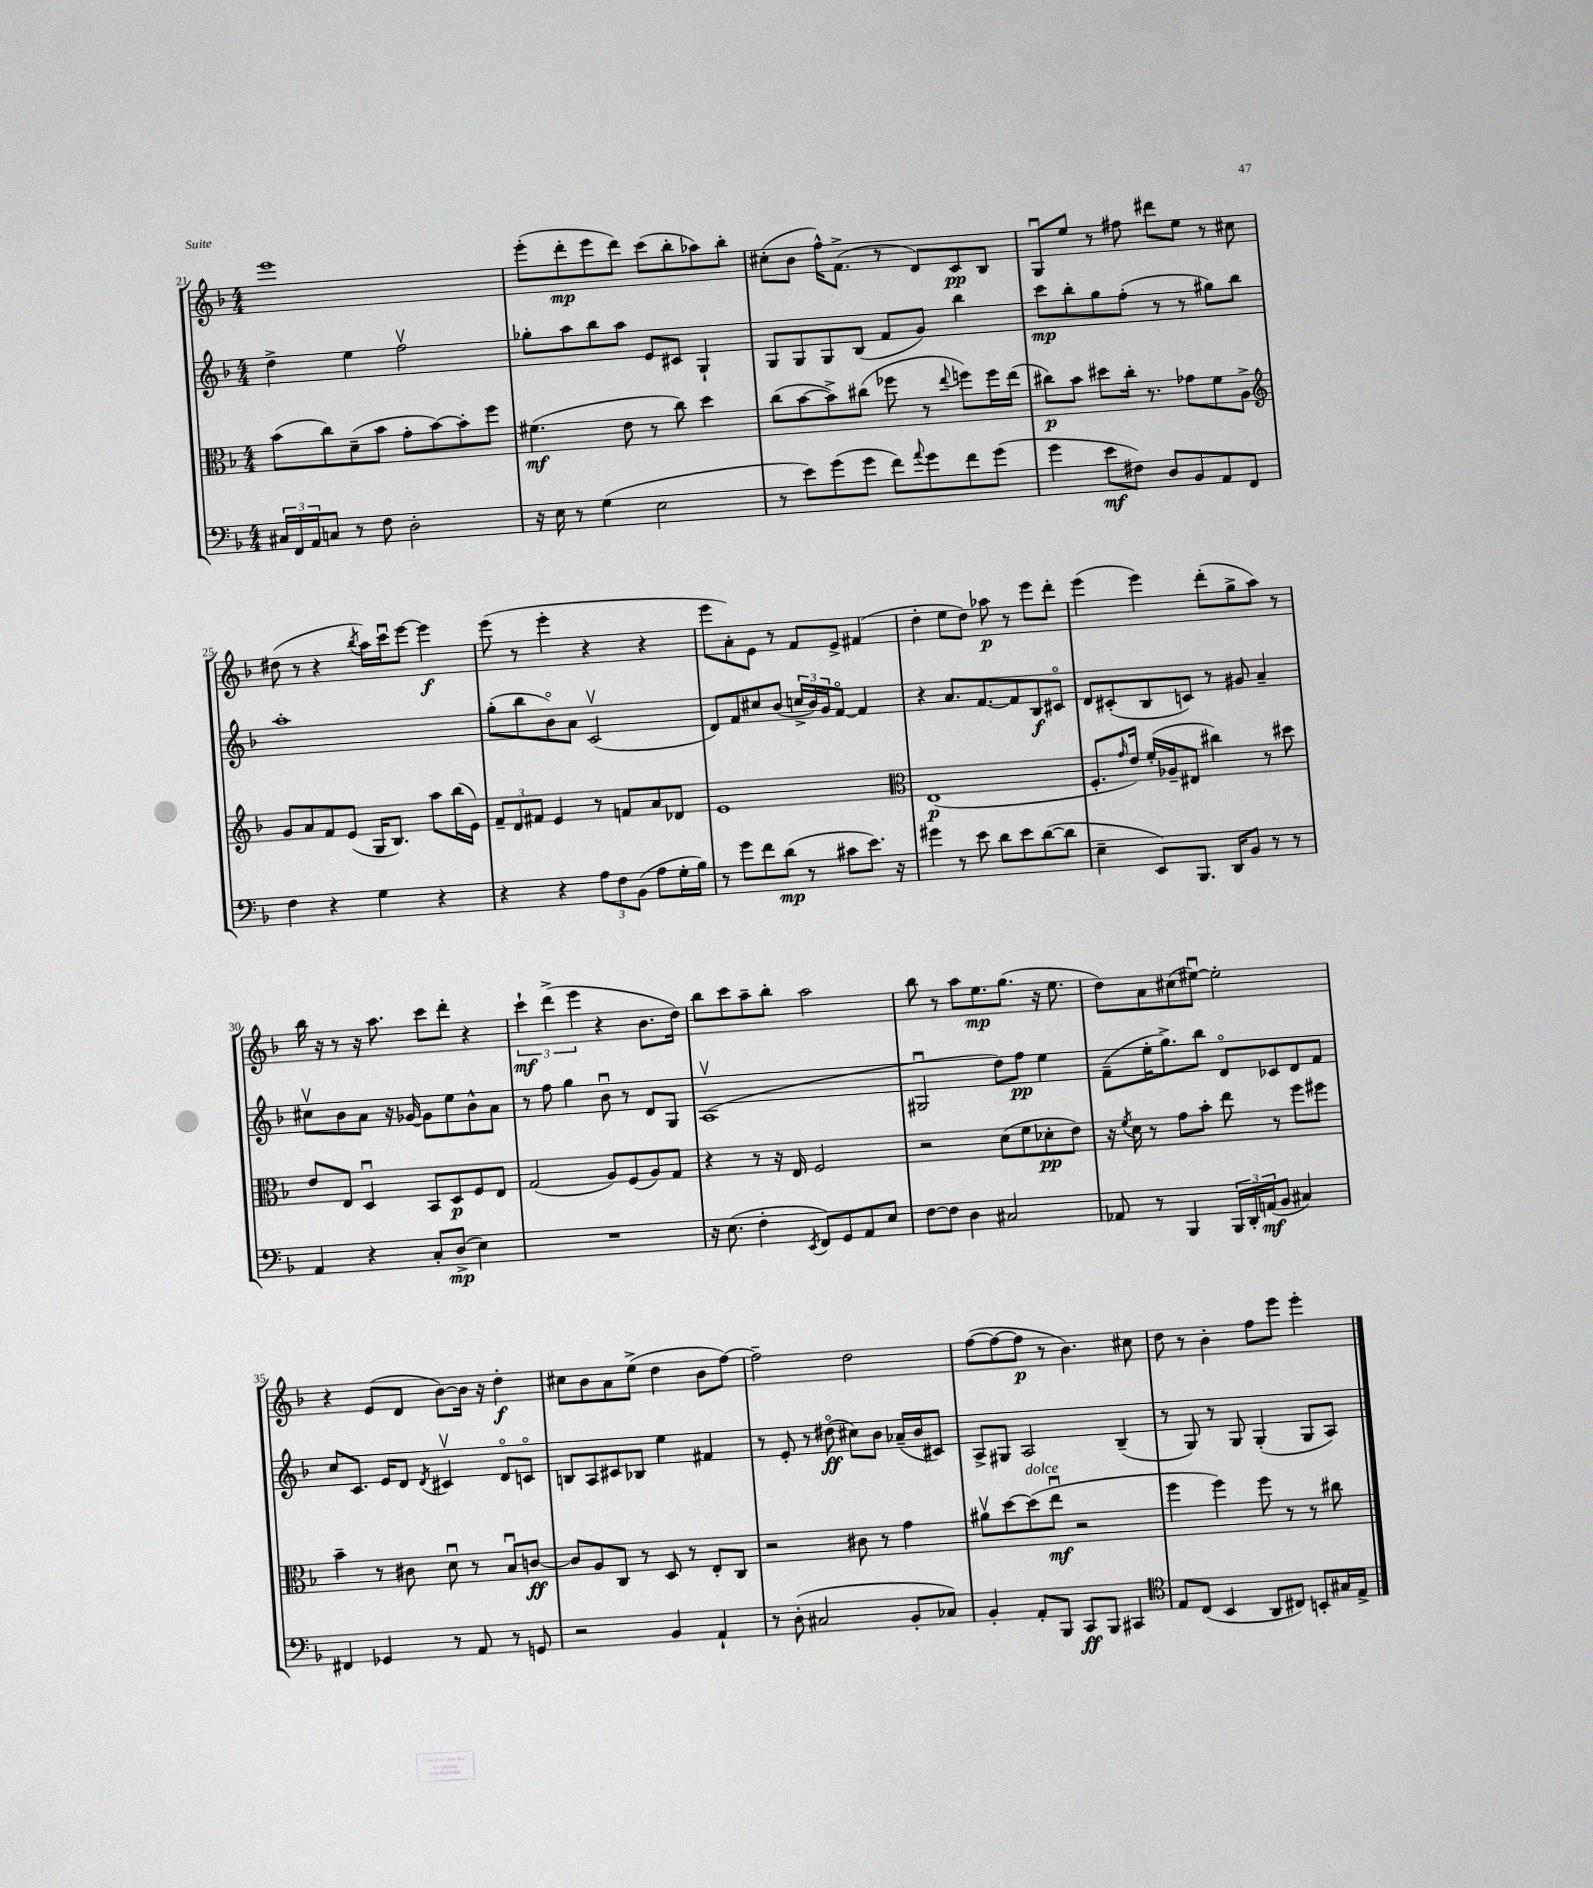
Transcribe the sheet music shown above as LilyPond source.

<<
\new StaffGroup <<
\new Staff = "s0" {
    \clef treble \key f \major \numericTimeSignature \time 4/4
    e'''1 |
    e'''8-.( d'''8-.\mp e'''8 d'''8) c'''8( bes''8-. aes''8) bes''8-. |
    cis''8-.( bes'8 f''16-^) f'8.->( r8 d'8) c'8\pp bes8 |
    g8\downbow e''8 r8 fis''8 dis'''8 e''8 r8 cis''8 |
    dis''8( r8 r4 \acciaccatura { bes''8 } a''16) c'''16\downbow e'''8~ e'''4\f |
    e'''8( r8 e'''4-. r4 r4 |
    e'''8 a'8-.) e'8 r8 f'8 e'8-> fis'4( |
    d''4-. e''8 d''8) aes''8\p r8 e'''8 d'''8-. |
    e'''4( e'''4) d'''8-.( g''8-> a''8) r8 |
    bes''16 r16 r8 r16 a''8. c'''8 d'''8-. r4 |
    \tuplet 3/2 { c'''4-!\mf d'''4->( e'''4 } r4 bes'8. d''16) |
    bes''8 c'''8 a''8-- bes''8-. a''2 |
    bes''8 r8 a''8 e''8.\mp g''8.( r16 e''8. |
    d''8) a'8 cis''8( eis''8~\downbow) eis''2-. |
    r4 e'8( d'8 bes'8~) bes'16 r16 d''4-.\f |
    cis''8 bes'8 a'8 e''8->( d''4 bes'8 f''8~) |
    f''2-- d''2 |
    f''8~( f''8~ f''8\p r8 bes'4.) cis''8 |
    d''8 r8 bes'4-. f''8 e'''8 e'''4-. \bar "|." |
}
\new Staff = "s1" {
    \clef treble \key f \major \numericTimeSignature \time 4/4
    d''4-> e''4 f''2\upbow |
    ges''8-. a''8 bes''8 a''8 e'8 cis'8 g4-! |
    g8 g8 g8 bes8( f'8 g'8) bes''4 |
    c'''8\mp bes''8-. g''8 f''8-.( r8 r8 gis''8) bes''8 |
    a''1-. |
    g''8-.( bes''8 bes'8\flageolet) a'8 c'2\upbow( |
    d'8) f'8 cis''8 bes'8( \tuplet 3/2 { c''16-> bes'16) g'16 } f'8~\flageolet f'4 |
    r4 a'8. f'8.~ f'8 bes8\f cis'8\flageolet |
    d'8 cis'8-.( bes8 c'8) r8 gis'8 a'4-- |
    cis''8\upbow bes'8 a'8 r16 ges'16~ ges'8 e''8 bes'8-^ a'8 |
    r8 f''8 g''4 bes'8\downbow r8 d'8 g8 |
    a1\upbow( |
    gis2\downbow d''8) f''8\pp e''4 |
    f'8--( e''16-. g''8.->) bes''8 d'8\flageolet ces'8 d'8 f'8 |
    c''8 c'8. e'16 d'8 \acciaccatura { d'8 } cis'4\upbow d'8\flageolet c'8\flageolet |
    b8 a8 cis'8 bes8 e''4 fis'4 |
    r8 e'8-. r8 dis''8\flageolet\ff( cis''8) bes'8 aes'16--( bes'16 cis'8) |
    a8-> gis8 a2 bes4--( |
    r8 g8) r8 g8 g4-.( g8 a8) \bar "|." |
}
\new Staff = "s2" {
    \clef alto \key f \major \numericTimeSignature \time 4/4
    bes'8( c''8) d'8--( bes'8 g'8-. bes'8~) bes'8-. f''8 |
    fis'4.\mf( e'8 r8 c''8) d''4 |
    c''8( bes'8~ bes'8->) cis''8( fes''8 r8 \appoggiatura { e''8 } f''8) f''16 e''16( |
    cis''8\p) bes'8 dis''8 cis''16-. r8. ges'8 f'8 a8-> |
    \clef treble g'8 a'8 f'8 e'8( g16 bes8.) a''8 bes''16( e'16) |
    \tuplet 3/2 { f'8-- d'8 fis'8 } e'4 r8 f'8 a'8 des'8 |
    e'1 |
    \clef alto e1\p( |
    f8.-. \grace { g'16 } e'16) f'16-.( aes16-- eis8 cis''4) r8 dis''8 |
    e'8 e8 d4\downbow bes,8 d8\p f8 e8 |
    g2( a8) f8( a8) g8 |
    r4 r8 r16 e16 f2 |
    r2 d'8( f'8 des'8-.\pp e'8) |
    r16 \acciaccatura { f'8 } d'16 r8 g'8 bes'8-. e''8 r8 f''8 fis''8 |
    bes'4-- r8 cis'8 d'8\downbow r8 bes8\downbow c'8~\ff |
    c'8 a8 c8 r8 d8 r8 e8-. c8 |
    r2 cis'8 r8 g'4 |
    ais'8\upbow d''8~ d''8^\markup { \italic "dolce" }( e''8\downbow\mf r2 |
    f''4 f''4) f''8 r8 r8 cis''8 \bar "|." |
}
\new Staff = "s3" {
    \clef bass \key f \major \numericTimeSignature \time 4/4
    \tuplet 3/2 { cis16 f,16 a,16 } c8 r8 f8 d2-. |
    r16 e16 r8 g4( e2 |
    r8 e'8) g'8( g'8 f'8) \appoggiatura { a'8 } g'8 f'8 g'8( |
    g'4 e'8\mf fis8) d8 bes,8 a,8 f,8 |
    f4 r4 g4 r4 |
    r4 r4 \tuplet 3/2 { a8 f8 bes,8( } a8 g16-. bes16) |
    r8 g'8 f'8 d'8\mp( r8 cis'8 e'8.) r16 |
    gis'4 r8 e'8 d'8 e'8 d'8~( d'8 |
    e4-- e,8) bes,,8. d,16 bes,8 r8 r8 |
    a,4 r4 c8-. d8->\mp( e4) |
    R1 |
    r16 e8.( f4-. \acciaccatura { e,8 } f,8) g,8 a,8 e8 |
    f8~ f8 d4 cis2 |
    aes,8 r8 bes,,4 \tuplet 3/2 { bes,,16 d,16-. a,16\mf( } bes,8 cis4) |
    fis,4 ges,4 r8 a,8 r8 g,8 |
    r2 bes,4 a,4-! |
    r8 d8-.( cis2 bes,8-. ces8) |
    bes,4-. a,8-. bes,,8 c,8\ff bes,,8 cis,4 |
    \clef tenor e8 c8( bes,4 a,8 cis8) b,8-. gis16 e16-> \bar "|." |
}
>>
>>
\layout { \context { \Score currentBarNumber = #21 } }
